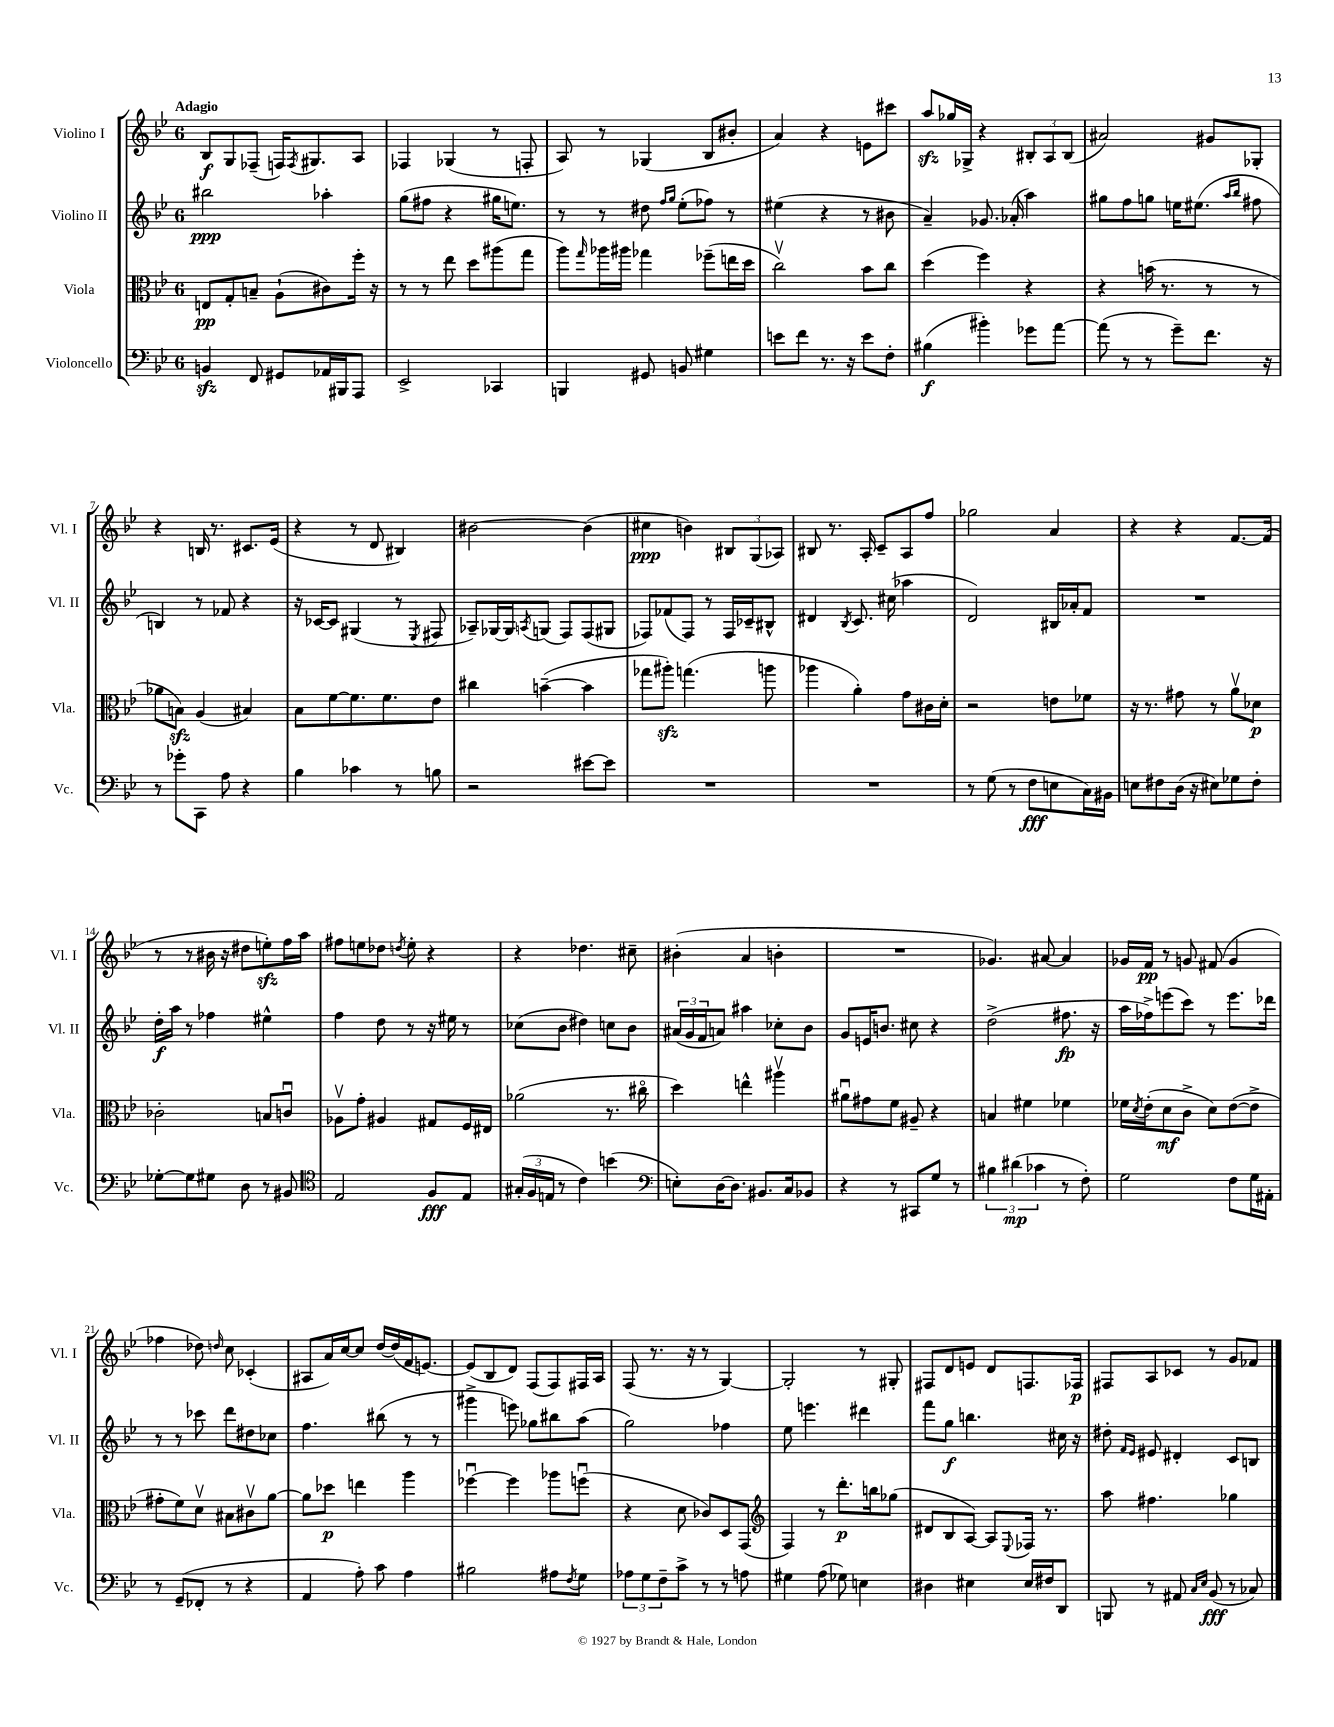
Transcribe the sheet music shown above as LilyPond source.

<<
\new StaffGroup <<
\new Staff = "s0" \with { instrumentName = "Violino I" shortInstrumentName = "Vl. I" } {
    \clef treble \key bes \major \once \override Staff.TimeSignature.style = #'single-digit \time 6/8 \tempo "Adagio"
    bes8\f g8 fes8--( f16) \acciaccatura { f8 } gis8. a8 |
    fes4 ges4( r8 f8-. |
    a8) r8 ges4( bes8 bis'8-. |
    a'4) r4 e'8 cis'''8 |
    a''8\sfz ges''16 ges16-> r4 \tuplet 3/2 { bis8-. a8 bis8( } |
    ais'2) gis'8 ges8-. |
    r4 b16 r8. cis'8. ees'16( |
    r4 r8 d'8 bis4) |
    bis'2~ bis'4( |
    cis''4\ppp b'4) \tuplet 3/2 { bis8 g8( aes8) } |
    bis8 r8. a16-. c'8-- a8 f''8 |
    ges''2 a'4 |
    r4 r4 f'8.~ f'16( |
    r8 r8 bis'16 r16 dis''8 e''8-.\sfz) f''16 a''16 |
    fis''8 e''8 des''8 \acciaccatura { d''8 } e''8-. r4 |
    r4 des''4. cis''8-- |
    bis'4-.( a'4 b'4-. |
    R2. |
    ges'4.) ais'8~ ais'4 |
    ges'16 f'16\pp r8 g'8 fis'8( g'4 |
    fes''4 des''8) \grace { d''16 } c''8 ces'4-.( |
    ais8 a'16) c''16~ c''8 d''16~ d''16( f'16 e'8.~) |
    e'8( bes8 d'8) f8( f8) fis16 a16 |
    f8( r8. r16 r8 g4~) |
    g2-. r8 gis8-. |
    fis8 d'8 e'8 d'8 f8. fes16\p |
    fis8 a8 ces'8 r8 g'8 fes'8 \bar "|." |
}
\new Staff = "s1" \with { instrumentName = "Violino II" shortInstrumentName = "Vl. II" } {
    \clef treble \key bes \major \once \override Staff.TimeSignature.style = #'single-digit \time 6/8
    bis''2\ppp aes''4-. |
    g''8( fis''8 r4 gis''16 e''8.) |
    r8 r8 dis''8 \grace { f''16 g''16 } ees''8-.( fes''8) r8 |
    eis''4( r4 r8 bis'8 |
    a'4--) ges'8. aes'16-.( a''4) |
    gis''8 f''8 g''8 e''16 eis''8.( \grace { a''16 bes''16 } fis''8 |
    b4) r8 fes'8 r4 |
    r16 ces'16~ ces'8 gis4( r8 \acciaccatura { ees8 } fis8 |
    aes8--) ges16~ ges16 \acciaccatura { a8 } g8( f8) f8( gis8 |
    fes8) fes'8( fes8) r8 fes16 ces'16-- bis8-^ |
    dis'4 \acciaccatura { bes8 } c'8. cis''16( aes''4 |
    d'2) bis16 aes'16-. f'8 |
    R2. |
    d''16-.\f a''16 r8 fes''4 eis''4-^ |
    f''4 d''8 r8 r16 eis''16 r8 |
    ces''8( bes'8 dis''4) c''8 bes'8 |
    \tuplet 3/2 { ais'16( g'16 f'16 } a'8) ais''4 ces''8-. bes'8 |
    g'8 e'16 b'8. cis''8 r4 |
    d''2->( fis''8.\fp r16 |
    a''16 fes''16->) e'''8( c'''8) r8 e'''8. des'''16 |
    r8 r8 ces'''8 d'''8 dis''8 ces''8 |
    f''4. bis''8( r8 r8 |
    gis'''4-> e'''8) ges''8 bis''8 a''8( |
    g''2) fes''4 |
    ees''8 e'''4. dis'''4 |
    f'''8 g''8\f b''4. cis''16 r16 |
    dis''8-. \grace { f'16 ees'16 } eis'8 dis'4-. c'8 b8 \bar "|." |
}
\new Staff = "s2" \with { instrumentName = "Viola" shortInstrumentName = "Vla." } {
    \clef alto \key bes \major \once \override Staff.TimeSignature.style = #'single-digit \time 6/8
    e8\pp g8-. b8-- a8-!( cis'8) f''16-. r16 |
    r8 r8 ees''8 d''8 ais''8( g''8 |
    a''8) \grace { g''16 } aes''16 ais''16 ges''4 fes''8--( e''16 d''16 |
    c''2\upbow) bes'8 c''8 |
    d''4( f''4) r4 |
    r4 b'16( r8. r8 r8 |
    aes'8 b8\sfz) a4( bis4) |
    bes8 f'8~ f'8. f'8. ees'8 |
    cis''4 b'4~--( b'4 |
    ges''8 ais''8-.\sfz) g''4.( a''8 |
    aes''4 a'4-.) g'8 cis'16 d'16-. |
    r2 e'8 fes'8 |
    r16 r8. gis'8 r8 a'8\upbow des'8\p |
    ces'2-. b8 c'8\downbow |
    aes8\upbow g'8-. ais4 gis8 f16 eis16 |
    aes'2( r8. cis''16\flageolet |
    d''4) e''4-^ ais''4\upbow |
    ais'8\downbow gis'8 f'8 ais8-- r4 |
    b4 fis'4 fes'4 |
    fes'16 \acciaccatura { d'8 } ees'16-.( d'8\mf c'8-> d'8) ees'8~( ees'8-> |
    gis'8-. f'8) d'8\upbow bis8 cis'8\upbow a'8~ |
    a'8 des''8\p e''4 a''4 |
    fes''4~\downbow fes''4 aes''8 f''8\downbow( |
    r4 d'8 ces'8) d8 g,8( |
    \clef treble f4) r8 d'''8.-.\p b''16 ges''8( |
    dis'8 bes8 a8~) a8 \appoggiatura { ees8 } fes16 r8. |
    a''8 fis''4. ges''4 \bar "|." |
}
\new Staff = "s3" \with { instrumentName = "Violoncello" shortInstrumentName = "Vc." } {
    \clef bass \key bes \major \once \override Staff.TimeSignature.style = #'single-digit \time 6/8
    b,4\sfz f,8 gis,8 aes,16 bis,,16 a,,8 |
    ees,2-> ces,4 |
    b,,4 gis,8 b,8 gis4 |
    e'8 f'8 r8. r16 e'8 f8-. |
    bis4\f( bis'4-.) ges'8 a'8~ |
    a'8( r8 r8 g'8--) f'8. r16 |
    r8 ges'8-. c,8 a8 r4 |
    bes4 ces'4 r8 b8 |
    r2 eis'8~ eis'8 |
    R2. |
    R2. |
    r8 g8( r8 f8\fff e8 c16) bis,16 |
    e8 fis8 d16( r16 eis8) ges8 fis8-. |
    ges8~-. ges8 gis8 d8 r8 bis,8 |
    \clef tenor ees2 f8\fff ees8 |
    \tuplet 3/2 { gis16-.( f16 e16 } r8 c'4) b'4( |
    \clef bass e8-.) d16~ d8. bis,8. c16 bes,8 |
    r4 r8 cis,8 g8 r8 |
    \tuplet 3/2 { bis4 dis'4\mp( ces'4 } r8 f8-.) |
    g2 f8 g16 ais,16-. |
    r8 g,8--( fes,8-. r8 r4 |
    a,4 a8-.) c'8 a4 |
    bis2 ais8 \acciaccatura { f8 } g8 |
    \tuplet 3/2 { aes8 g8 f8-- } c'8-> r8 r8 a8 |
    gis4 a8( ges8) e4 |
    dis4 eis4 eis16 fis16 d,8 |
    b,,8 r8 ais,8 \grace { c16 ees16 } bes,8\fff( r8 ces8) \bar "|." |
}
>>
>>
